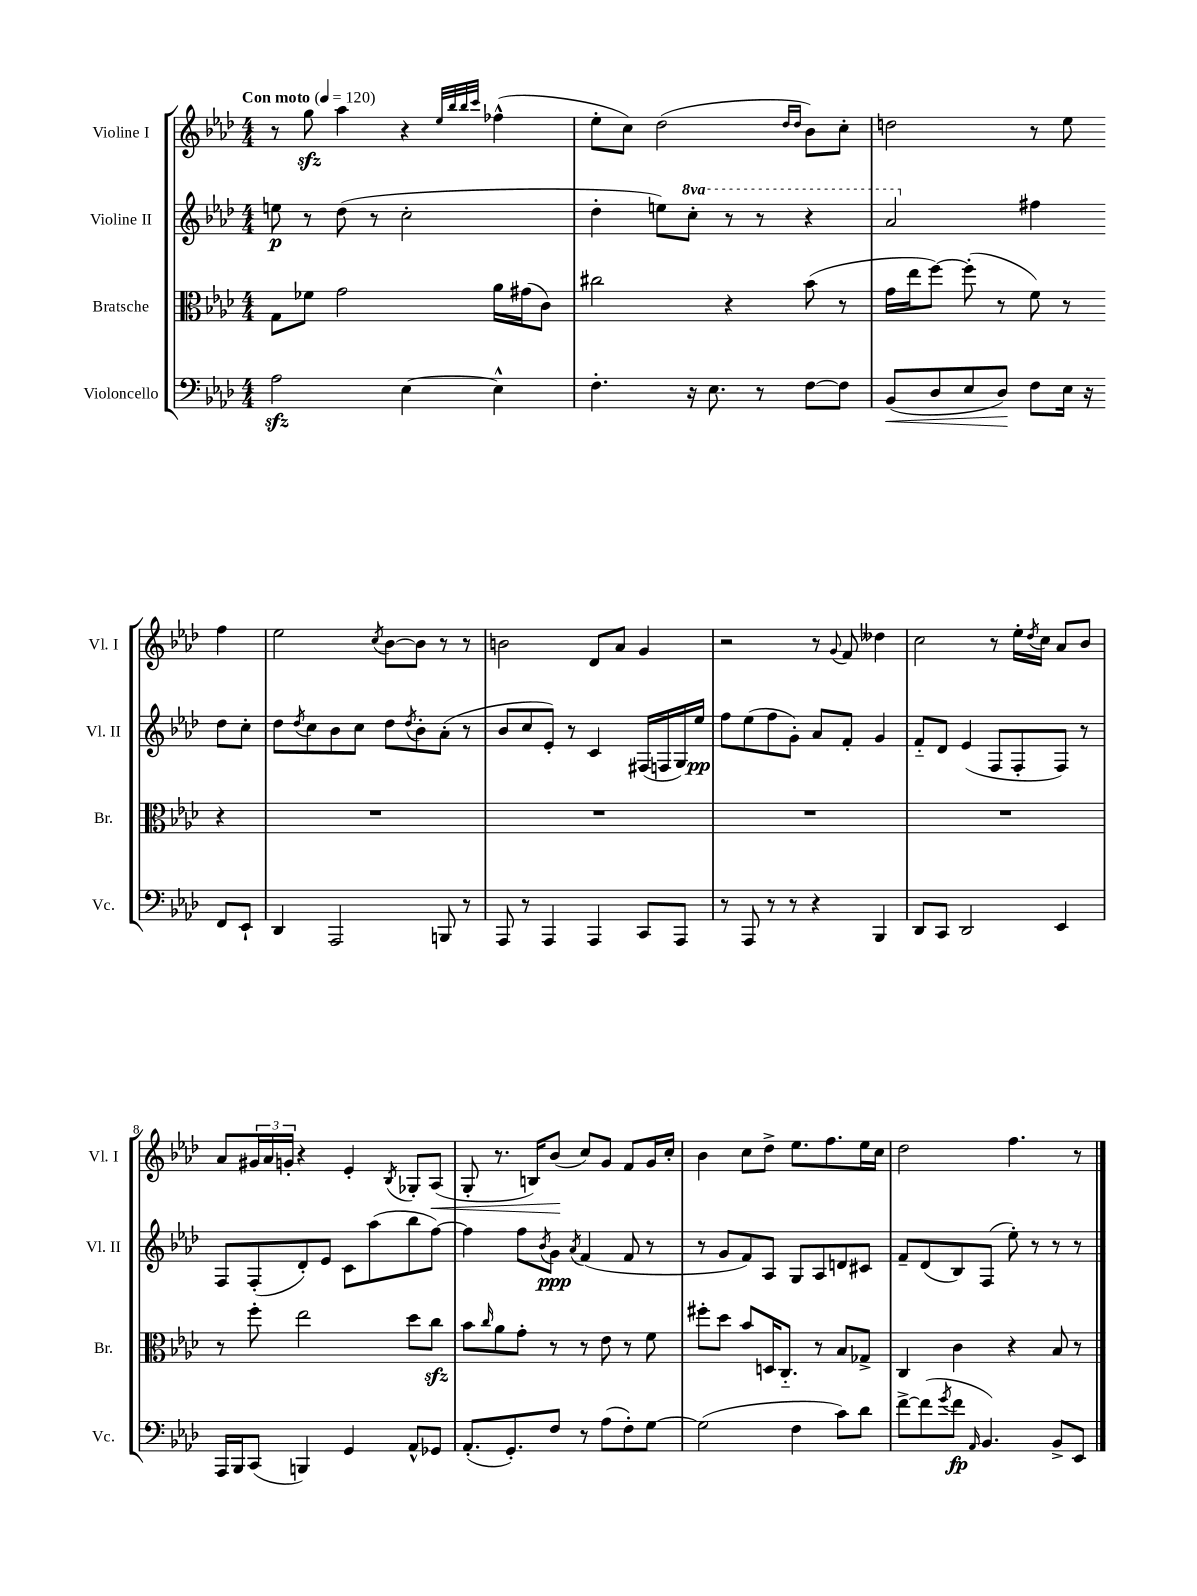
<<
\new StaffGroup <<
\new Staff = "s0" \with { instrumentName = "Violine I" shortInstrumentName = "Vl. I" } {
    \clef treble \key aes \major \numericTimeSignature \time 4/4 \tempo "Con moto" 4 = 120
    r8 g''8\sfz aes''4 r4 \grace { ees''32 bes''32 bes''32 c'''32 } fes''4-^( |
    ees''8-. c''8) des''2( \grace { des''16 des''16 } bes'8) c''8-. |
    d''2 r8 ees''8 f''4 |
    ees''2 \acciaccatura { c''8 } bes'8~ bes'8 r8 r8 |
    b'2 des'8 aes'8 g'4 |
    r2 r8 \appoggiatura { g'8 } f'8 deses''4 |
    c''2 r8 ees''16-. \acciaccatura { des''8 } c''16 aes'8 bes'8 |
    aes'8 \tuplet 3/2 { gis'16 aes'16 g'16-. } r4 ees'4-. \acciaccatura { bes8 } ges8-. aes8\<( |
    g8-. r8. b16) bes'8\!( c''8) g'8 f'8 g'16 c''16-. |
    bes'4 c''8 des''8-> ees''8. f''8. ees''16 c''16 |
    des''2 f''4. r8 \bar "|." |
}
\new Staff = "s1" \with { instrumentName = "Violine II" shortInstrumentName = "Vl. II" } {
    \clef treble \key aes \major \numericTimeSignature \time 4/4 \set Staff.ottavationMarkups = #ottavation-simple-ordinals
    e''8\p r8 des''8( r8 c''2-. |
    des''4-. e''8) \ottava #1 c'''8-. r8 r8 r4 |
    aes''2 \ottava #0 fis''4 des''8 c''8-. |
    des''8 \acciaccatura { des''8 } c''8 bes'8 c''8 des''8 \acciaccatura { des''8 } bes'8-. aes'8-.( r8 |
    bes'8 c''8 ees'8-.) r8 c'4 fis16( f16 g16) ees''16\pp |
    f''8 ees''8( f''8 g'8-.) aes'8 f'8-. g'4 |
    f'8-_ des'8 ees'4( f8 f8-. f8) r8 |
    f8 f8-.( des'8-.) ees'8 c'8 aes''8( bes''8 f''8~) |
    f''4 f''8 \acciaccatura { bes'8 } g'8\ppp \acciaccatura { aes'8 } f'4( f'8 r8 |
    r8 g'8 f'8) aes8 g8 aes8 d'8 cis'8 |
    f'8-- des'8( bes8) f8( ees''8-.) r8 r8 r8 \bar "|." |
}
\new Staff = "s2" \with { instrumentName = "Bratsche" shortInstrumentName = "Br." } {
    \clef alto \key aes \major \numericTimeSignature \time 4/4
    g8 fes'8 g'2 aes'16 gis'16( c'8) |
    cis''2 r4 bes'8( r8 |
    g'16 ees''16 f''8~) f''8-.( r8 f'8) r8 r4 |
    R1 |
    R1 |
    R1 |
    R1 |
    r8 f''8-. ees''2 des''8 c''8\sfz |
    bes'8 \grace { c''16 } aes'8 g'8-. r8 r8 ees'8 r8 f'8 |
    fis''8-. des''8 bes'8 d16 c8.-_ r8 bes8 ges8-> |
    c4 c'4 r4 bes8 r8 \bar "|." |
}
\new Staff = "s3" \with { instrumentName = "Violoncello" shortInstrumentName = "Vc." } {
    \clef bass \key aes \major \numericTimeSignature \time 4/4
    aes2\sfz ees4~ ees4-^ |
    f4.-. r16 ees8. r8 f8~ f8 |
    bes,8\<( des8 ees8 des8\!) f8 ees16 r16 f,8 ees,8-! |
    des,4 aes,,2 b,,8 r8 |
    aes,,8 r8 aes,,4 aes,,4 c,8 aes,,8 |
    r8 aes,,8 r8 r8 r4 bes,,4 |
    des,8 c,8 des,2 ees,4 |
    aes,,16 bes,,16 c,8( b,,4) g,4 aes,8-^ ges,8 |
    aes,8.-.( g,8.-.) f8 r8 aes8( f8-.) g8~ |
    g2( f4 c'8) des'8 |
    f'8~-> f'8( \acciaccatura { g'8 } f'8\fp \grace { aes,16 } bes,4.) bes,8-> ees,8 \bar "|." |
}
>>
>>
